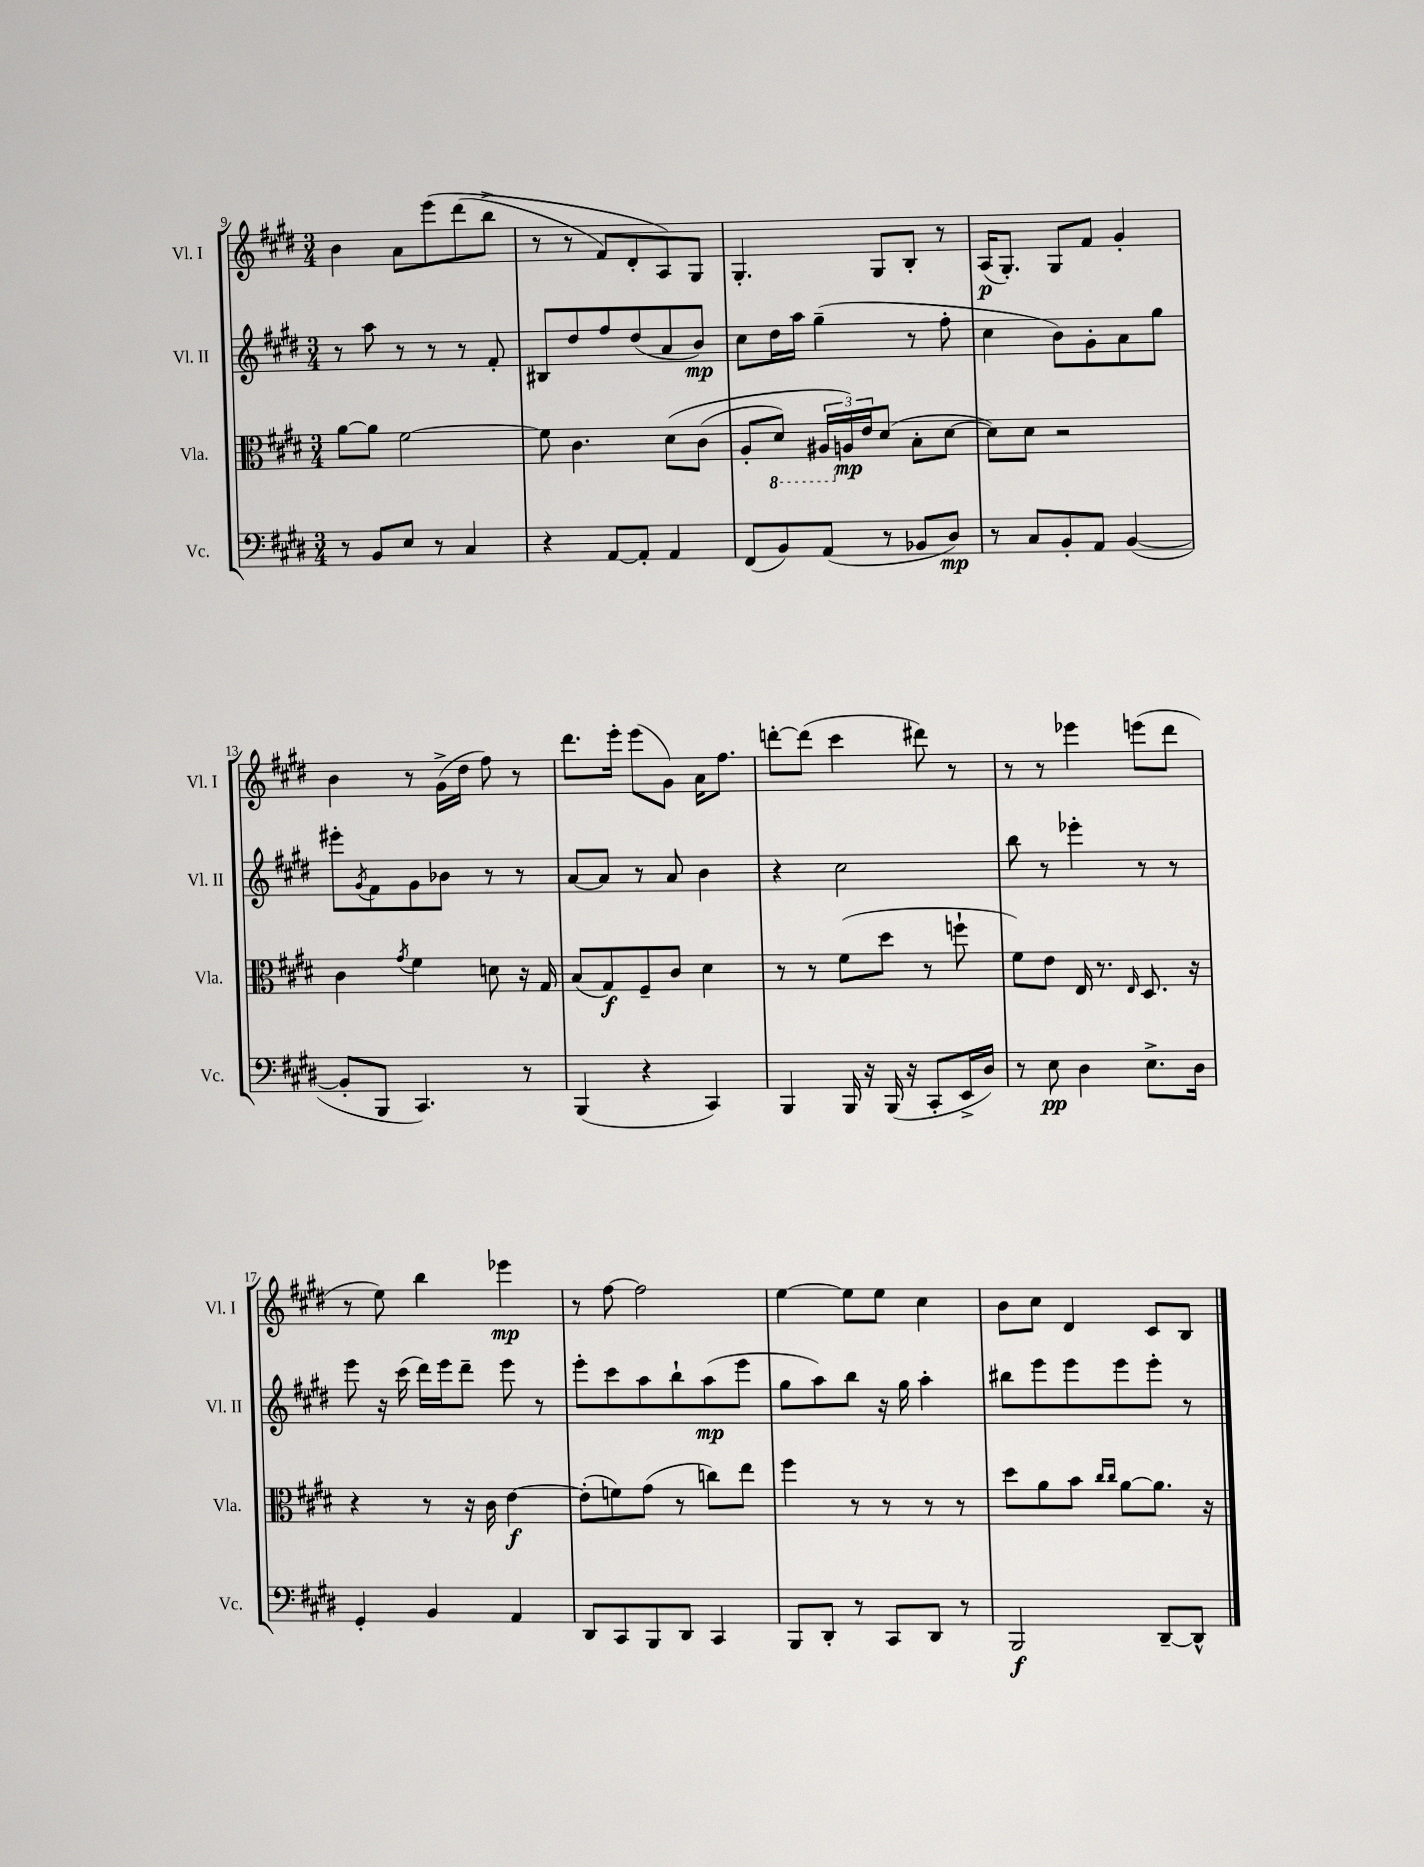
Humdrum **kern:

**kern	**kern	**kern	**kern
*staff4	*staff3	*staff2	*staff1
*clefF4	*clefC3	*clefG2	*clefG2
*k[f#c#g#d#]	*k[f#c#g#d#]	*k[f#c#g#d#]	*k[f#c#g#d#]
*M3/4	*M3/4	*M3/4	*M3/4
8r	[8a	8r	4b
8BB	8a]	8aa	.
8E	[2f#	8r	8a
8r	.	8r	&(8eee
4C#	.	8r	(8ddd#
.	.	8f#'	8bb^
=	=	=	=
4r	8f#]	8B#	8r
.	4.c#	8dd#	8r
[8AA	.	8ff#	8f#)
8AA']	.	(8dd#	8d#'
4AA	&(8d#	8a	8A&)
.	(8c#	8b)	8G#
=	=	=	=
(8FF#	8A'	8cc#	4.G#'
8BB)	8D#)	16dd#	.
.	.	16aa	.
(8AA	24AA#	(4gg#~	.
.	24A&)	.	.
.	24e	.	.
8r	(8d#	.	8G#
8BB-	8B'	8r	8B'
8D#)	[8d#	8ff#'	8r
=	=	=	=
8r	8d#])	4cc#	(16A
.	.	.	8.G#')
8C#	8d#	.	.
8BB'	2r	8b)	8G#
8AA	.	8g#'	8f#
([4BB	.	8a	4g#'
.	.	8gg#	.
=	=	=	=
8BB']	4c#	8eee#'	4b
.	.	8qg#	.
8BBB	.	8f#	.
.	8qg#	.	.
4.CC#)	4f#	8g#	8r
.	.	8b-	(16g#^
.	.	.	16dd#
.	8d	8r	8ff#)
8r	16r	8r	8r
.	16G#	.	.
=	=	=	=
(4BBB	(8B	[8a	8.ddd#
.	8G#)	8a]	.
.	.	.	16eee'
4r	8F#~	8r	(8eee
.	8c#	8a	8g#)
4CC#)	4d#	4b	16a
.	.	.	8.ff#
=	=	=	=
4BBB	8r	4r	[8ddd'
.	8r	.	(8ddd]
16BBB	(8f#	2cc#	4ccc#
16r	.	.	.
(16BBB	8dd#	.	.
16r	.	.	.
8CC#'	8r	.	8ddd#)
16EE^	8ff`	.	8r
16D#)	.	.	.
=	=	=	=
8r	8f#)	8bb	8r
8E	8e	8r	8r
4D#	16E	4eee-'	4eee-
.	8.r	.	.
.	16qqE	.	.
8.E^	8.D#	8r	(8eee
.	.	8r	8ddd#
16D#	16r	.	.
=	=	=	=
4GG#'	4r	8eee	8r
.	.	16r	8ee)
.	.	(16ccc#	.
4BB	8r	16ddd#)	4bb
.	.	16eee	.
.	16r	8ddd#~	.
.	16c#	.	.
4AA	[4e	8eee	4eee-
.	.	8r	.
=	=	=	=
8DD#	(8e']	8eee'	8r
8CC#	8f)	8ccc#	[8ff#
8BBB	(8g#	8aa	2ff#]
8DD#	8r	8bb`	.
4CC#	8cc)	(8aa	.
.	8ee	8eee	.
=	=	=	=
8BBB	4ff#	8gg#	[4ee
8DD#'	.	8aa)	.
8r	8r	8bb	8ee]
8CC#	8r	16r	8ee
.	.	16gg#	.
8DD#	8r	4aa'	4cc#
8r	8r	.	.
=	=	=	=
2BBB	8dd#	8bb#	8b
.	8a	8eee	8cc#
.	8b	8eee	4d#
.	16qqcc#	.	.
.	16qqcc#	.	.
.	[8a	8eee	.
[8DD#~	8.a]	8eee'	8c#
8DD#^^]	.	8r	8B
.	16r	.	.
==	==	==	==
*-	*-	*-	*-
